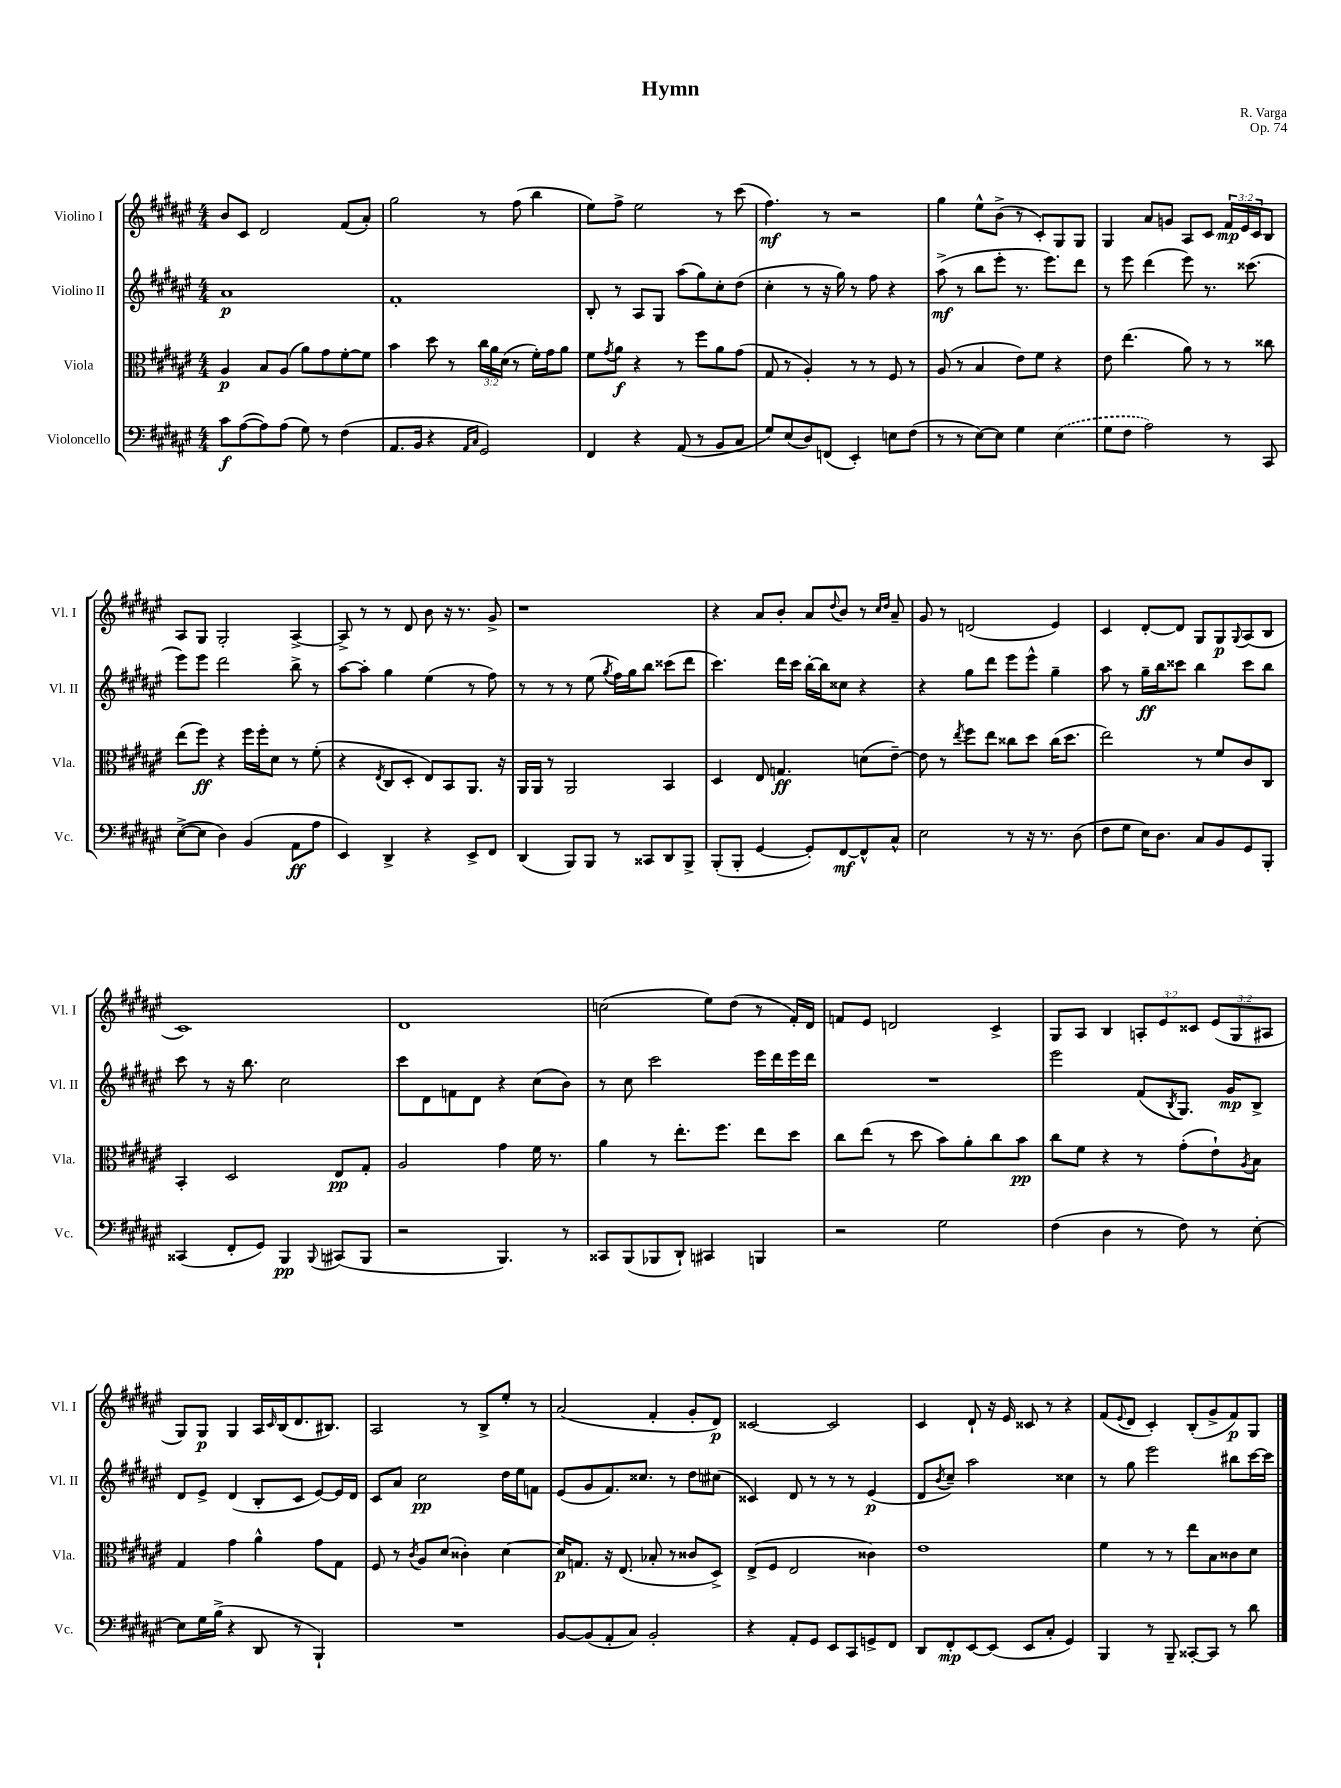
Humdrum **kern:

**kern	**kern	**kern	**kern
*staff4	*staff3	*staff2	*staff1
*clefF4	*clefC3	*clefG2	*clefG2
*k[f#c#g#d#a#e#]	*k[f#c#g#d#a#e#]	*k[f#c#g#d#a#e#]	*k[f#c#g#d#a#e#]
*M4/4	*M4/4	*M4/4	*M4/4
8c#	4A#	1a#	8b
([8A#	.	.	8c#
8A#])	8B	.	2d#
(8A#	(8A#	.	.
8G#)	8a#)	.	.
8r	8g#	.	.
(4F#	[8f#'	.	(8f#
.	8f#]	.	8a#')
=	=	=	=
8.AA#	4b	1f#'	2gg#
16BB	.	.	.
4r	8dd#	.	.
.	8r	.	.
16qqAA#	.	.	.
16qqC#	.	.	.
2GG#)	24cc#	.	8r
.	24a#	.	.
.	(24d#	.	.
.	8r	.	(8ff#
.	16f#')	.	4bb
.	16g#	.	.
.	8a#	.	.
=	=	=	=
4FF#	8f#	8B'	8ee#)
.	8qg#	.	.
.	8a#	8r	8ff#^
4r	4r	8A#	2ee#
.	.	8G#	.
(8AA#	8r	(8aa#	.
8r	8ff#	8gg#)	.
8BB	8a#	8cc#'	8r
8C#	(8g#	(8dd#	(8ccc#
=	=	=	=
8G#)	8G#	4cc#'	4.ff#)
(8E#	8r	.	.
8D#)	4A#')	8r	.
(8FF	.	16r	8r
.	.	16gg#)	.
4EE#')	8r	8r	2r
.	8r	8ff#	.
8E	8F#	4r	.
(8F#	8r	.	.
=	=	=	=
8r	(8A#	(8aa#^	4gg#
8r	8r	8r	.
[8E#)	4B	8bb	8ee#^^
8E#]	.	8eee#'	(8b^
4G#	8e#)	8.r	8r
.	8f#	.	8c#')
.	.	8.eee#)	.
(4E#	4r	.	8G#
.	.	8ddd#	8G#
=	=	=	=
8G#	8e#	8r	4G#
8F#	(4.ee#	8eee#	.
2A#)	.	(4ddd#	8a#
.	.	.	8g
.	8a#)	8eee#)	8A#
.	8r	8.r	8c#
8r	8r	.	24f#
.	.	.	24e#
.	.	(8.ccc##	.
.	.	.	24c#
8CC#	8cc##	.	8B
=	=	=	=
([8E#^	(8ee#	8eee#)	8A#
8E#]	8ff#)	8eee#	8G#
4D#)	4r	2ddd#	2G#'
(4BB	16ff#	.	.
.	16ff#'	.	.
.	8d#	.	.
8AA#	8r	8bb^	[4A#^
8A#	(8f#'	8r	.
=	=	=	=
4EE#)	4r	[8aa#	8A#^]
.	.	8aa#']	8r
.	8qE#	.	.
4DD#^	8C#	4gg#	8r
.	8D#'	.	8d#
4r	8E#)	(4ee#	8b
.	8BB	.	16r
.	.	.	8.r
8EE#^	8.AA#	8r	.
8FF#	.	8ff#)	8g#^
.	16r	.	.
=	=	=	=
(4DD#	16AA#	8r	1r
.	16AA#	.	.
.	8r	8r	.
8BBB)	2AA#	8r	.
8BBB	.	(8ee#	.
.	.	8qgg#	.
8r	.	16ff#)	.
.	.	16gg#	.
8CC##	.	8bb	.
8DD#	4BB	(8ccc##	.
8BBB^	.	8ddd#	.
=	=	=	=
(8BBB'	4D#	4.ccc#)	4r
8BBB'	.	.	.
[4GG#	8E#	.	8a#
.	4.G	16ddd#	8b'
.	.	16ccc#	.
8GG#'])	.	[16bb'	8a#
.	.	16bb]	.
.	.	.	8qqdd#
[8FF#	.	8cc##	8b
8FF#^^]	(8d	4r	8r
.	.	.	16qqcc#
.	.	.	16qqdd#
8C#^^	[8e#~)	.	8a#~
=	=	=	=
2E#	8e#]	4r	8g#
.	8r	.	8r
.	8qee#	.	.
.	8ff#	8gg#	(2d
.	8ee#	8ddd#	.
8r	8cc##	8eee#	.
16r	8dd#	8eee#^^	.
8.r	.	.	.
.	(16cc##	4gg#~	4e#)
.	8.dd#	.	.
(8D#	.	.	.
=	=	=	=
8F#	2ee#)	8aa#	4c#
8G#	.	8r	.
16E#)	.	16gg#~	[8d#'
8.D#	.	16bb	.
.	.	8ccc##	8d#]
8C#	8r	4bb	8G#
8BB	8f#	.	8G#
.	.	.	8qqG#
8GG#	8c#	8ccc##	(8A#
8BBB'	8C#	8bb	8B
=	=	=	=
(4CC##	4BB'	8ccc#	1c#)
.	.	8r	.
8FF#'	2D#	16r	.
.	.	8.bb	.
8GG#)	.	.	.
4BBB	.	2cc#	.
8qqBBB	.	.	.
(8CC#	8E#	.	.
8BBB	8G#'	.	.
=	=	=	=
2r	2A#	8ccc#	1d#
.	.	8d#	.
.	.	8f	.
.	.	8d#	.
4.BBB)	4g#	4r	.
.	16f#	(8cc#	.
.	8.r	.	.
8r	.	8b)	.
=	=	=	=
8CC##	4a#	8r	(2cc
(8BBB	.	8cc#	.
8BBB-	8r	2ccc#	.
8DD#`)	8.ee#'	.	.
4CC#	.	.	8ee#)
.	8.ff#	.	.
.	.	.	(8dd#
4BBB	8ee#	16eee#	8r
.	.	16ddd#	.
.	8dd#	16eee#	16f#')
.	.	16ddd#	16d#
=	=	=	=
2r	8cc#	1r	8f
.	(8ee#	.	8e#
.	8r	.	2d
.	8dd#	.	.
2G#	8b)	.	.
.	8a#'	.	.
.	8cc#	.	4c#^
.	8b	.	.
=	=	=	=
(4F#	8cc#	2eee#	8G#
.	8f#	.	8A#
4D#	4r	.	4B
8r	8r	(8f#	12A'
.	.	.	12e#
.	.	8qB	.
8F#)	(8g#'	8.G#)	.
.	.	.	12c##
8r	8e#`)	.	(12e#
.	.	16g#	.
.	.	.	12G#
.	8qA#	.	.
[8E#'	8B	8B^	.
.	.	.	12A#
=	=	=	=
8E#]	4G#	8d#	8G#)
16G#	.	8e#^	8G#
(16B^	.	.	.
4r	4g#	(4d#	4G#
8DD#	4a#^^	8B'	16A#
.	.	.	16qqc#
.	.	.	(16B
8r	.	8c#	8.d#
4BBB`)	8g#	[8e#)	.
.	.	.	8.B#)
.	8G#	16e#]	.
.	.	16d#	.
=	=	=	=
1r	8F#	8c#	2A#
.	8r	8a#	.
.	8qc#	.	.
.	8A#	2cc#	.
.	(8d#	.	.
.	4c##')	.	8r
.	.	.	8B^
.	[4d#	16dd#	8ee#'
.	.	16ee#	.
.	.	8f	8r
=	=	=	=
[8BB	16d#]	(8e#	(2a#
.	8.G	.	.
(8BB]	.	8g#	.
8AA#'	16r	8.f#)	.
.	(8.E#	.	.
8C#)	.	.	.
.	.	8.cc##	.
2BB'	8B-'	.	4f#'
.	8r	8r	.
.	8c##	8dd#	8g#'
.	8D#^)	(8cc#	8d#)
=	=	=	=
4r	(8E#^	4c##)	[2c##
.	8F#	.	.
8AA#'	2E#	8d#	.
8GG#	.	8r	.
8EE#	.	8r	2c##]
8CC#	.	8r	.
8GG^	4c##)	(4e#	.
8FF#	.	.	.
=	=	=	=
8DD#	1e#	8d#	4c#
.	.	8qb	.
8FF#'	.	8cc#~)	.
[8EE#	.	2aa#	8d#`
(8EE#]	.	.	16r
.	.	.	16e#
8EE#	.	.	8c##
8C#'	.	.	8r
4GG#)	.	4cc##	4r
=	=	=	=
4BBB	4f#	8r	(8f#
.	.	.	8qqe#
.	.	8gg#	8d#
8r	8r	2eee#	4c#')
8BBB~	8r	.	.
[8CC##'	8ee#	.	(8B'
8CC##]	8B	.	8g#^
8r	8c##	8bb#	8f#)
8d#	8d#	[16ccc#	8G#
.	.	16ccc#]	.
==	==	==	==
*-	*-	*-	*-
